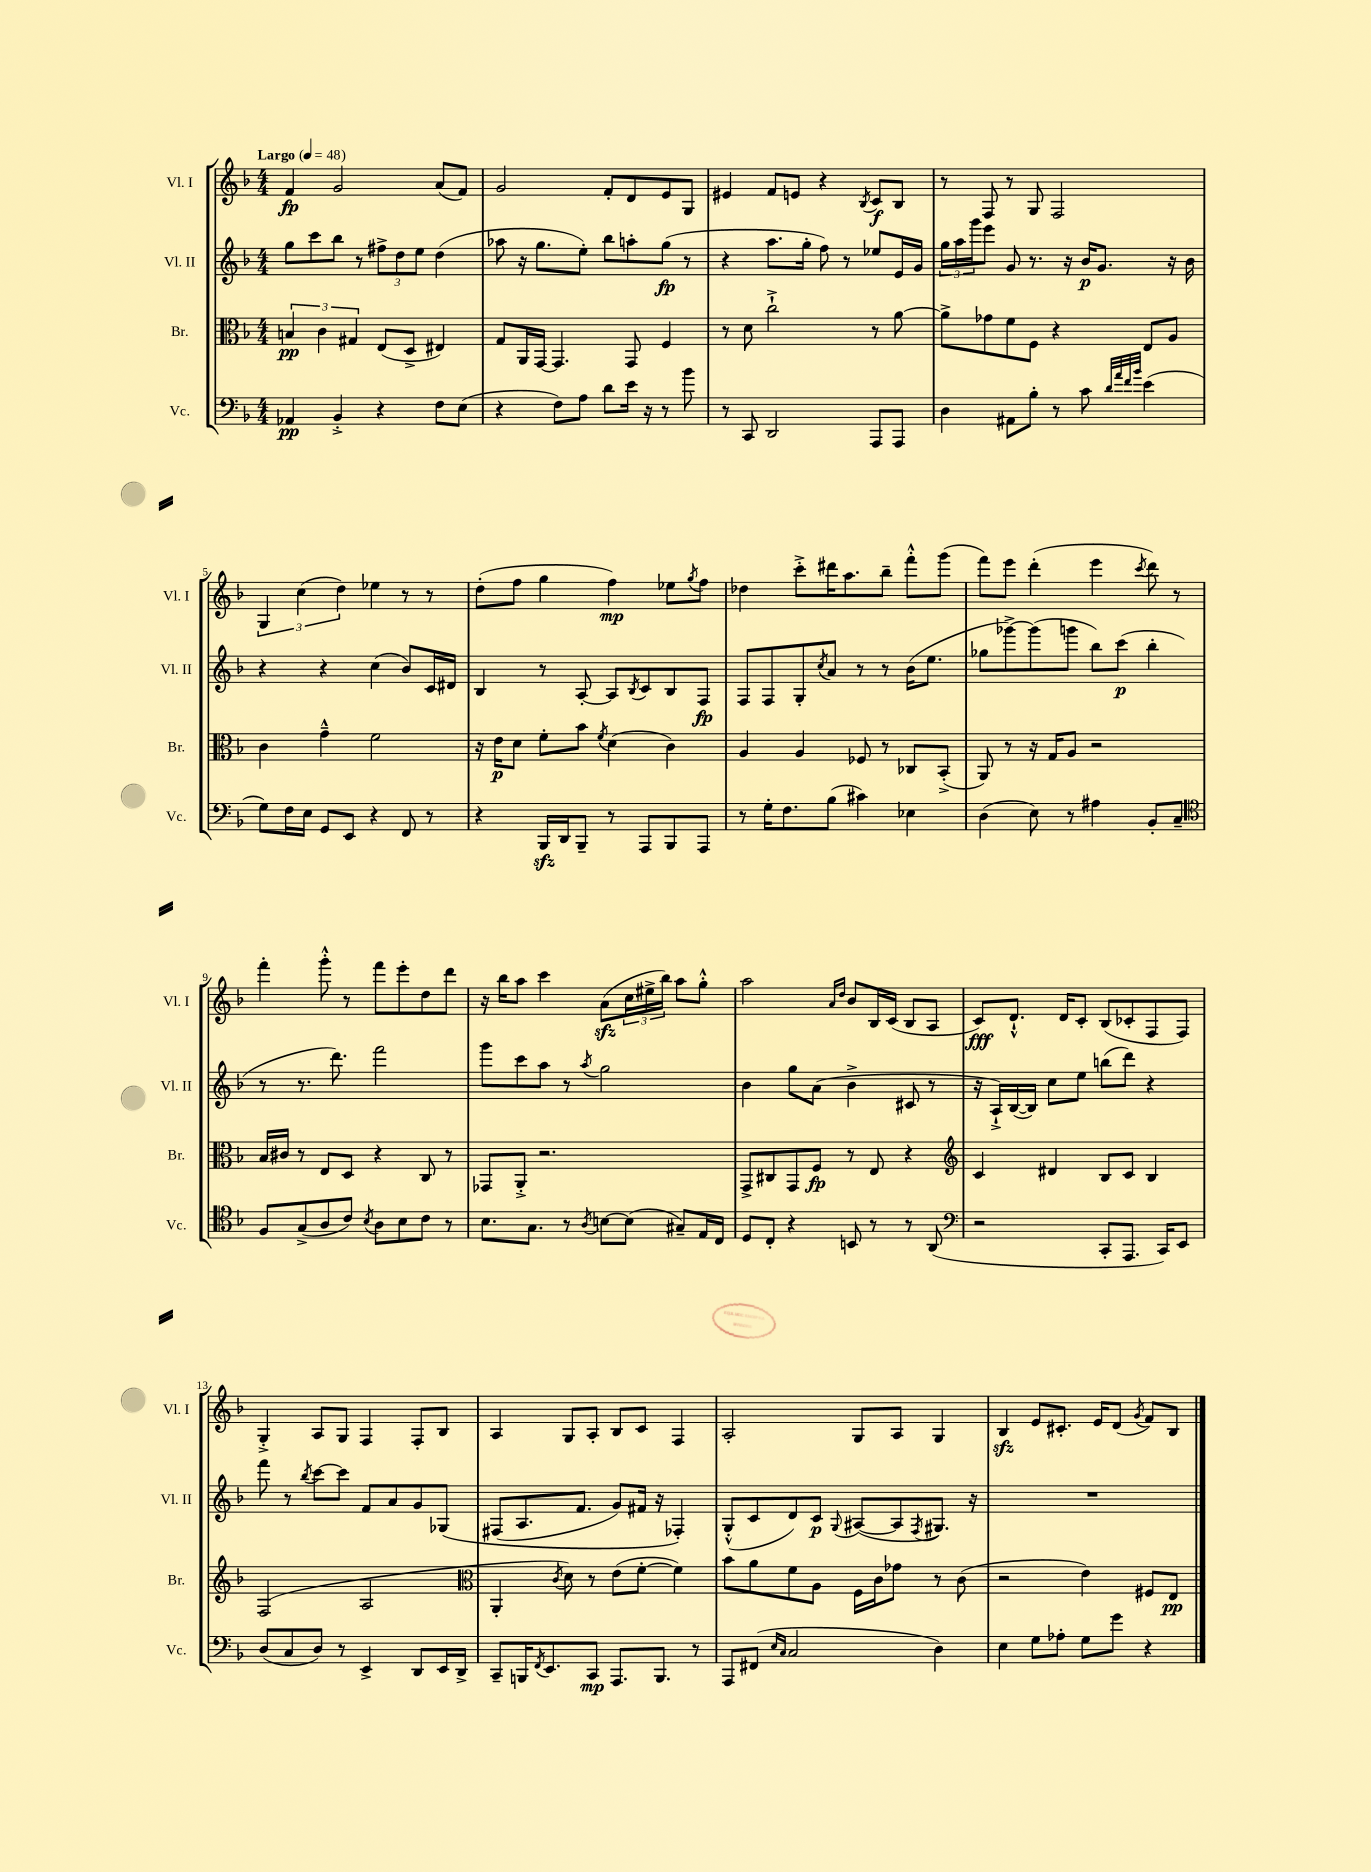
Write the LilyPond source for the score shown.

<<
\new StaffGroup <<
\new Staff = "s0" \with { instrumentName = "Vl. I" shortInstrumentName = "Vl. I" } {
    \clef treble \key f \major \numericTimeSignature \time 4/4 \tempo "Largo" 4 = 48
    f'4\fp g'2 a'8( f'8) |
    g'2 f'8-. d'8 e'8 g8 |
    eis'4 f'8 e'8 r4 \acciaccatura { bes8 } c'8\f bes8 |
    r8 f8 r8 g8 f2 |
    \tuplet 3/2 { g4 c''4( d''4) } ees''4 r8 r8 |
    d''8-.( f''8 g''4 f''4\mp) ees''8 \acciaccatura { g''8 } f''8 |
    des''4 c'''8-.-> dis'''16 a''8. bes''8-- f'''8-.-^ g'''8( |
    f'''8) e'''8 d'''4-.( e'''4 \acciaccatura { c'''8 } d'''8) r8 |
    f'''4-. g'''8-.-^ r8 f'''8 e'''8-. d''8 d'''8 |
    r16 bes''16 a''8 c'''4 a'8\sfz( \tuplet 3/2 { c''16 eis''16-> bes''16) } a''8 g''8-.-^ |
    a''2 \grace { a'16 d''16 } bes'8 bes16 c'16( bes8 a8 |
    c'8\fff) d'8.-!-^ d'16 c'8-. bes8( ces'8-. f8 f8) |
    g4-.-> a8 g8 f4 f8-. bes8 |
    a4 g8 a8-. bes8 c'8 f4 |
    a2-. g8 a8 g4 |
    bes4\sfz e'8 cis'8.-. e'16 d'8( \acciaccatura { g'8 } f'8) bes8 \bar "|." |
}
\new Staff = "s1" \with { instrumentName = "Vl. II" shortInstrumentName = "Vl. II" } {
    \clef treble \key f \major \numericTimeSignature \time 4/4
    g''8 c'''8 bes''8 r8 \tuplet 3/2 { fis''8-> d''8 e''8 } d''4( |
    aes''8 r16 g''8. e''8-.) bes''8 a''8-. g''8\fp( r8 |
    r4 a''8. g''16-. f''8) r8 ees''8 e'16 g'16 |
    \tuplet 3/2 { g''16 a''16 g'''16 } e'''8 g'8 r8. r16 bes'16\p g'8. r16 bes'16 |
    r4 r4 c''4( bes'8) c'16 dis'16 |
    bes4 r8 a8~-. a8 \acciaccatura { bes8 } c'8 bes8 f8\fp |
    f8 f8 g8-. \acciaccatura { c''8 } a'8 r8 r8 bes'16( e''8. |
    ges''8 ges'''8~->) ges'''8( g'''8 bes''8) c'''8\p( bes''4-. |
    r8 r8. d'''8.) f'''2 |
    g'''8 c'''8 a''8 r8 \acciaccatura { a''8 } g''2 |
    bes'4 g''8 a'8( bes'4-> cis'8 r8 |
    r16 a16-!->) bes16~( bes16) c''8 e''8 b''8( d'''8) r4 |
    f'''8 r8 \acciaccatura { bes''8 } c'''8~ c'''8 f'8 a'8 g'8 ges8\( |
    fis8( a8. f'8. g'8) fis'16 r16 fes4-.\) |
    g8-.-^( c'8 d'8) c'8\p \appoggiatura { g8 } ais8~( ais8 \acciaccatura { f8 } gis8.) r16 |
    R1 \bar "|." |
}
\new Staff = "s2" \with { instrumentName = "Br." shortInstrumentName = "Br." } {
    \clef alto \key f \major \numericTimeSignature \time 4/4
    \tuplet 3/2 { b4\pp c'4 gis4 } e8( d8-> eis4) |
    g8 a,16 g,16~ g,4. g,8 f4 |
    r8 d'8 c''2-!-> r8 a'8~ |
    a'8-> ges'8 f'8 f8 r4 e8 a8 |
    c'4 g'4---^ f'2 |
    r16 e'16\p d'8 f'8-. bes'8 \acciaccatura { f'8 } d'4( c'4) |
    a4 a4 fes8 r8 ces8 bes,8-.->( |
    a,8) r8 r16 g16 a8 r2 |
    bes16 cis'16 r8 e8 d8 r4 c8 r8 |
    ges,8 a,8-.-> r2. |
    g,8-> cis8 g,8 f8\fp r8 e8 r4 |
    \clef treble c'4 dis'4 bes8 c'8 bes4 |
    f2( a2 |
    \clef alto a,4-. \acciaccatura { c'8 } d'8) r8 e'8( f'8~-. f'4) |
    bes'8 a'8 f'8 a8 f16 c'16 ges'8 r8 c'8( |
    r2 e'4) fis8 e8\pp \bar "|." |
}
\new Staff = "s3" \with { instrumentName = "Vc." shortInstrumentName = "Vc." } {
    \clef bass \key f \major \numericTimeSignature \time 4/4
    aes,4\pp bes,4-.-> r4 f8 e8( |
    r4 f8) a8 d'8 e'16 r16 r8 bes'8 |
    r8 c,8 d,2 a,,8 a,,8 |
    d4 ais,8 bes8-. r8 c'8 \grace { d'32 a'32 f'32 bes'32 } e'4( |
    g8) f16 e16 g,8 e,8 r4 f,8 r8 |
    r4 bes,,16\sfz d,16 bes,,8-- r8 a,,8 bes,,8 a,,8 |
    r8 g16-. f8. bes8( cis'4) ees4 |
    d4( e8) r8 ais4 bes,8-. c8-- |
    \clef tenor f8 g8->( a8 c'8) \acciaccatura { bes8 } a8 bes8 c'8 r8 |
    bes8. g8. r8 \acciaccatura { a8 } b8~ b8( gis8--) e16 c16 |
    d8 c8-. r4 b,8 r8 r8 a,8( |
    \clef bass r2 c,8-. a,,8. c,16) e,8 |
    d8( c8 d8) r8 e,4-> d,8 e,16 d,16-> |
    c,8-- b,,16 \acciaccatura { f,8 } e,8. c,8\mp a,,8. b,,8. r8 |
    a,,8 fis,8( \grace { e16 c16 } c2 d4) |
    e4 g8 aes8-. g8 g'8 r4 \bar "|." |
}
>>
>>
